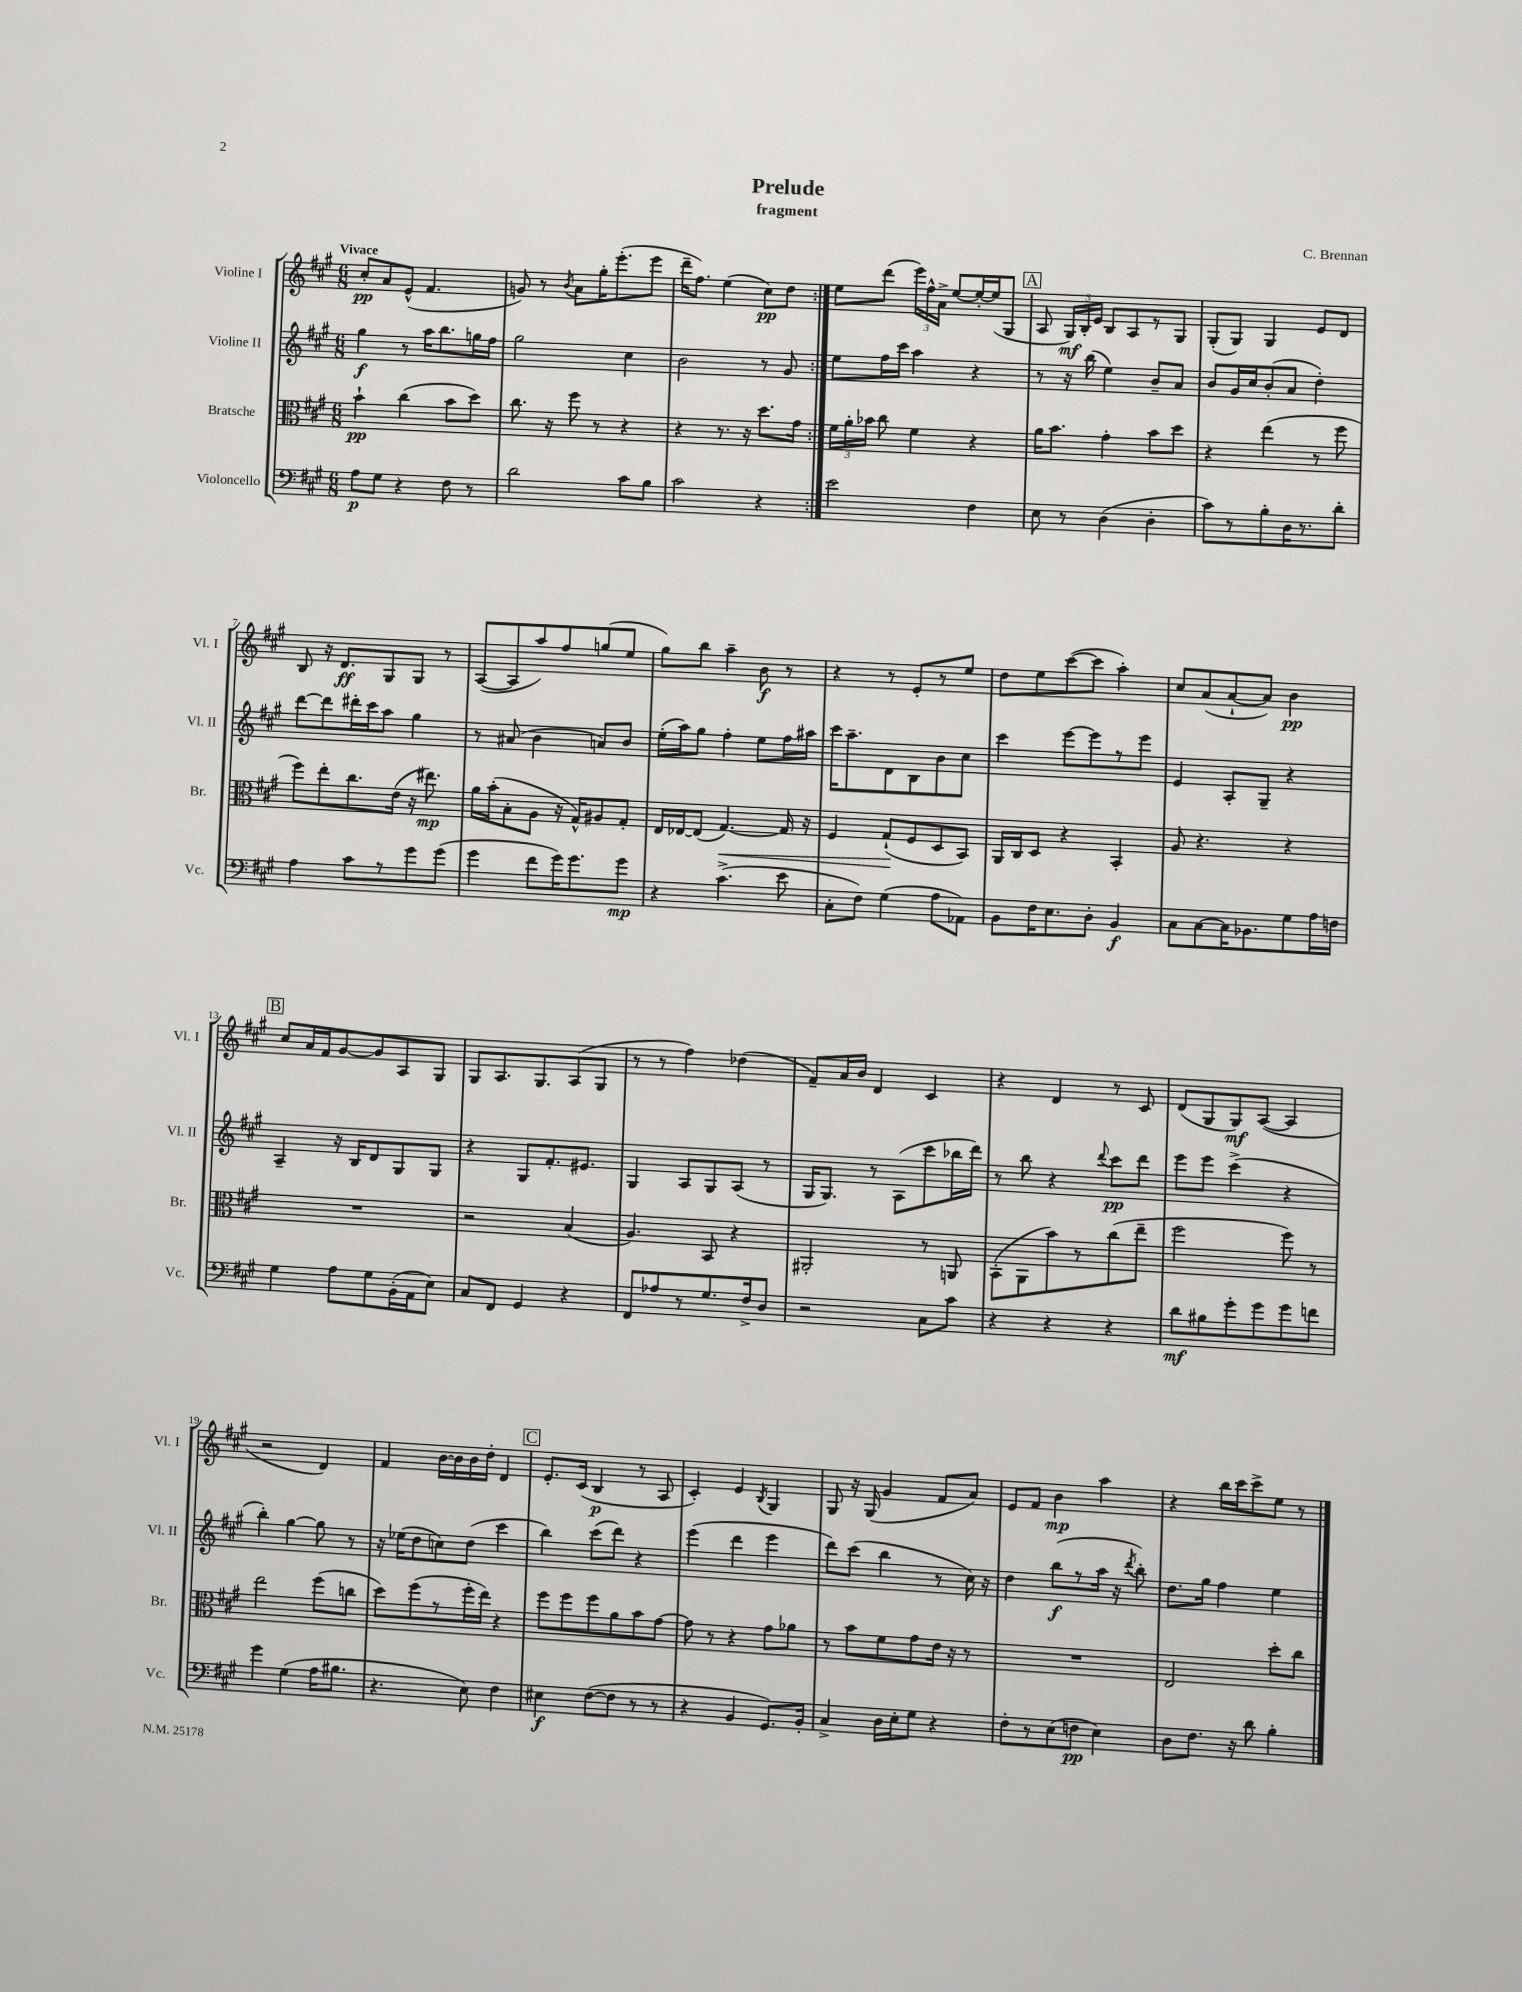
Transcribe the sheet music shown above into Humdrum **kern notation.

**kern	**dynam	**kern	**dynam	**kern	**dynam	**kern	**dynam
*part4	*part4	*part3	*part3	*part2	*part2	*part1	*part1
*staff4	*staff4	*staff3	*staff3	*staff2	*staff2	*staff1	*staff1
*I"Violoncello	*	*I"Bratsche	*	*I"Violine II	*	*I"Violine I	*
*I'Vc.	*	*I'Br.	*	*I'Vl. II	*	*I'Vl. I	*
*clefF4	*	*clefC3	*	*clefG2	*	*clefG2	*
*k[f#c#g#]	*	*k[f#c#g#]	*	*k[f#c#g#]	*	*k[f#c#g#]	*
*M6/8	*	*M6/8	*	*M6/8	*	*M6/8	*
=1	=1	=1	=1	=1	=1	=1	=1
!	!	!	!	!	!	!LO:TX:a:B:t=Vivace	!
8A\L	p	4b`\	pp	4gg#\	f	8cc#'/L	pp
8G#\J	.	.	.	.	.	8a/	.
4r	.	(4cc#\	.	8r	.	(8e^^/J	.
.	.	.	.	16aa\KL	.	4.f#/	.
.	.	.	.	8.bb\	.	.	.
8F#\	.	8b\L	.	.	.	.	.
8r	.	8dd\J)	.	16ggn\L	.	.	.
.	.	.	.	16ff#\JJ	.	.	.
=2	=2	=2	=2	=2	=2	=2	=2
2d\	.	8.cc#\	.	2gg#\	.	8gn/)	.
.	.	.	.	.	.	8r	.
.	.	16r	.	.	.	.	.
.	.	.	.	.	.	8qb/	.
.	.	8ff#\	.	.	.	8a\L	.
.	.	8r	.	.	.	16gg#'\K	.
.	.	.	.	.	.	(8.eee'\	.
8c#\L	.	4r	.	4cc#\	.	.	.
8B\J	.	.	.	.	.	8eee\J	.
=3	=3	=3	=3	=3	=3	=3	=3
2c#\	.	4r	.	2b\	.	16ddd~\KL	.
.	.	.	.	.	.	8.ff#\J)	.
.	.	8.r	.	.	.	(4ee\	.
.	.	16r	.	.	.	.	.
4r	.	8.dd\L	.	8r	.	8cc#\L)	pp
.	.	.	.	8g#/	.	8dd\J	.
.	.	16g#\Jk	.	.	.	.	.
=4:|!	=4:|!	=4:|!	=4:|!	=4:|!	=4:|!	=4:|!	=4:|!
2e\	.	24f#\LL	.	8ee\L	.	8ee\L	.
.	.	24a'\	.	.	.	.	.
.	.	24b-X\JJ	.	.	.	.	.
.	.	8cc#\	.	16ff#\L	.	(8ddd\J	.
.	.	.	.	16ccc#\JJ	.	.	.
.	.	4f#\	.	4aa\	.	24eee\LL)	.
.	.	.	.	.	.	24ff#^^\	.
.	.	.	.	.	.	24a^\JJ	.
.	.	.	.	.	.	[8ee/L	.
4F#\	.	4r	.	4r	.	16ee'/L_	.
.	.	.	.	.	.	(16ee/J]	.
.	.	.	.	.	.	8G#/J	.
!!LO:REH:place=s1:t=A
=5	=5	=5	=5	=5	=5	=5	=5
8E\	.	16a\KL	.	8r	.	8A/	.
.	.	8.b\J	.	.	.	.	.
8r	.	.	.	16r	.	24G#/LL)	mf
.	.	.	.	.	.	24B'/	.
.	.	.	.	(16bb\	.	.	.
.	.	.	.	.	.	24e/JJ	.
(4D\	.	4g#'\	.	4ee\)	.	8B/L	.
.	.	.	.	.	.	8A/	.
4D'\	.	8b\L	.	8b~/L	.	8r	.
.	.	8dd\J	.	8a/J	.	8G#/J	.
=6	=6	=6	=6	=6	=6	=6	=6
8c#\L)	.	4r	.	8b/L	.	(8G#'/L	.
8r	.	.	.	16g#/L	.	8G#/J)	.
.	.	.	.	16cc#/J	.	.	.
8B'\	.	(4ee\	.	(8b'/	.	4G#/	.
16D\K	.	.	.	8a/J	.	.	.
8.r	.	.	.	.	.	.	.
.	.	8r	.	4dd'\)	.	8e/L	.
8d'\J	.	8ff#\	.	.	.	8d/J	.
!!LO:LB:g=z
=7	=7	=7	=7	=7	=7	=7	=7
4A\	.	8ff#\L)	.	[8ddd\L	.	8B/	.
.	.	8ee'\	.	8ddd\]	.	16r	.
.	.	.	.	.	.	8.d/L	ff
8c#\L	.	8.cc#\	.	16ddd#X'\L	.	.	.
.	.	.	.	16ccc#\J	.	.	.
8r	.	.	.	8aa\J	.	8G#/	.
.	.	(16e\Jk	.	.	.	.	.
8g#\	.	16r	.	4gg#\	.	8G#/J	.
.	.	8.ee#X\)	mp	.	.	.	.
(8g#\J	.	.	.	.	.	8r	.
=8	=8	=8	=8	=8	=8	=8	=8
4g#\	.	16a\LL	.	8r	.	([8A/L	.
.	.	(16b'\J	.	.	.	.	.
.	.	8B'\	.	(8a#X/	.	8A/]	.
8f#\L	.	8A\J	.	4b\	.	8aa/)	.
16g#\K)	.	16r	.	.	.	8ff#/	.
8.g#\	.	16G#^^/KL)	.	.	.	.	.
.	.	8A#X/	.	8an/L)	.	(8ggn/	.
8g#\J	mp	8G#'/J	.	8b/J	.	8ee/J	.
=9	=9	=9	=9	=9	=9	=9	=9
4r	.	16E/LL	.	(16ee'\LL	.	8gg#\L)	.
.	.	[16E-X/J	.	16aa\J)	.	.	.
.	.	(8E-/J]	.	8gg#\J	.	8bb\J	.
!	!	!	!LO:HP:b	!	!	!	!
(4.c#^\	.	[4.G#/)	<	4ff#'\	.	4aa~\	.
.	.	.	.	8ee\L	.	8b\	f
8e\	.	16G#/]	.	16ff#\L	.	8r	.
.	.	16r	.	16aa#X\JJ	.	.	.
=10	=10	=10	=10	=10	=10	=10	=10
8C#'\L	.	4F#/	.	16ccc#\KL	.	4r	.
.	.	.	.	8.aa~\	.	.	.
8F#\J)	.	.	.	.	.	.	.
(4G#\	.	(8G#`/L	.	8d\	.	8r	.
.	.	8F#/	[	8B\	.	8e'/L	.
8A\L	.	8D/	.	8b\	.	8r	.
8AA-X\J)	.	8BB/J)	.	8cc#\J	.	8ee/J	.
=11	=11	=11	=11	=11	=11	=11	=11
8BB\L	.	16AA/LL	.	4ccc#\	.	8dd\L	.
.	.	16C#/J	.	.	.	.	.
16F#\K	.	8D/J	.	.	.	8ee\	.
8.E\	.	.	.	.	.	.	.
.	.	4r	.	[8eee\L	.	([8ccc#\	.
8D'\J	.	.	.	8eee\]	.	8ccc#\J]	.
4BB/	f	4BB'/	.	8r	.	4aa'\)	.
.	.	.	.	8eee\J	.	.	.
=12	=12	=12	=12	=12	=12	=12	=12
8C#\L	.	8A/	.	4e/	.	8cc#/L	.
[8C#\	.	4.r	.	.	.	(8a/	.
16C#\K]	.	.	.	8A'/L	.	[8a`/	.
8.BB-X\	.	.	.	.	.	.	.
.	.	.	.	8G#~/J	.	8a/J])	.
8G#\	.	4r	.	4r	.	4b\	pp
16A\L	.	.	.	.	.	.	.
16Fn\JJ	.	.	.	.	.	.	.
!!LO:LB:g=z
!!LO:REH:place=s1:t=B
=13	=13	=13	=13	=13	=13	=13	=13
4G#\	.	2.r	.	4A~/	.	8cc#/L	.
.	.	.	.	.	.	16a/L	.
.	.	.	.	.	.	16f#/J	.
8A\L	.	.	.	16r	.	[8g#/	.
.	.	.	.	16B/KL	.	.	.
8G#\	.	.	.	8d/	.	8g#/]	.
(16BB'\L	.	.	.	8G#/	.	8A/	.
16AA\J	.	.	.	.	.	.	.
8E\J)	.	.	.	8G#/J	.	8G#/J	.
=14	=14	=14	=14	=14	=14	=14	=14
8C#/L	.	2r	.	4r	.	8G#/L	.
8FF#/J	.	.	.	.	.	8.A/	.
4GG#/	.	.	.	8G#/L	.	.	.
.	.	.	.	.	.	8.G#/	.
.	.	.	.	8.f#'/	.	.	.
4r	.	(4B/	.	.	.	(8A/	.
.	.	.	.	8.e#X/J	.	.	.
.	.	.	.	.	.	8G#/J	.
=15	=15	=15	=15	=15	=15	=15	=15
8FF#/L	.	4.A/)	.	4G#/	.	8r	.
8A-X/	.	.	.	.	.	8r	.
8r	.	.	.	8A/L	.	4ff#\)	.
8.G#/	.	8BB/	.	8G#/	.	.	.
.	.	4r	.	(8A/J	.	(4dd-X\	.
16F#^/k	.	.	.	.	.	.	.
8D/J	.	.	.	8r	.	.	.
=16	=16	=16	=16	=16	=16	=16	=16
2r	.	2AA#X'/	.	16G#/KL	.	8f#~/L)	.
.	.	.	.	8.G#/J)	.	.	.
.	.	.	.	.	.	16a/L	.
.	.	.	.	.	.	16b/JJ	.
.	.	.	.	8r	.	4d/	.
.	.	.	.	(8A\L	.	.	.
8C#\L	.	8r	.	8ccc#\	.	4c#/	.
8c#\J	.	8AAn/	.	16bb-X\L	.	.	.
.	.	.	.	16ddd\JJ)	.	.	.
=17	=17	=17	=17	=17	=17	=17	=17
4r	.	(8BB'\L	.	8r	.	4r	.
.	.	8AA\	.	8bb\	.	.	.
4r	.	8b\)	.	4r	.	4d/	.
.	.	8r	.	.	.	.	.
.	.	.	.	8qqddd/	.	.	.
4r	.	(8cc#\	.	8ccc#\L	pp	8r	.
.	.	8ee~\J	.	8ddd\J	.	8c#/	.
=18	=18	=18	=18	=18	=18	=18	=18
8d\L	mf	2ff#\	.	8eee\L	.	(8d/L	.
8B#X\	.	.	.	8eee\J	.	8G#/	.
8g#'\	.	.	.	(4ccc#^\	.	8G#/)	mf
8g#\	.	.	.	.	.	([8A/J	.
8g#\	.	8ff#\)	.	4r	.	4A/]	.
8fn\J	.	8r	.	.	.	.	.
!!LO:LB:g=z
=19	=19	=19	=19	=19	=19	=19	=19
4g#\	.	2ee\	.	4bb'\)	.	2r	.
(4G#\	.	.	.	[4gg#\	.	.	.
16A\KL	.	(8ff#\L	.	8gg#\]	.	4d/)	.
8.B#X\J	.	.	.	.	.	.	.
.	.	8ccn\J	.	8r	.	.	.
=20	=20	=20	=20	=20	=20	=20	=20
4.r	.	8dd\L)	.	16r	.	4f#/	.
.	.	.	.	(16ee-X\KL	.	.	.
.	.	(8ff#\	.	8dd\	.	.	.
.	.	8r	.	8ccn\)	.	[16b\LL	.
.	.	.	.	.	.	16b\]	.
8E\)	.	16ff#'\L	.	(8dd\J	.	16b\	.
.	.	16ee\JJ)	.	.	.	16dd'\JJ	.
4F#\	.	4r	.	4ccc#\	.	4d/	.
!!LO:REH:place=s1:t=C
=21	=21	=21	=21	=21	=21	=21	=21
4E#X\	f	8ff#\L	.	4bb\)	.	8.e'/L	.
.	.	8ff#\	.	.	.	.	.
.	.	.	.	.	.	(16c#/Jk	.
([8F#\L	.	8ff#\	.	(8ccc#\L	.	4B/	p
8F#\J]	.	8a\	.	8ddd\J)	.	.	.
8r	.	8b\	.	4r	.	8r	.
8r	.	[8g#\J	.	.	.	8A/	.
=22	=22	=22	=22	=22	=22	=22	=22
4r	.	8g#\]	.	(4eee\	.	4c#'/)	.
.	.	8r	.	.	.	.	.
4BB/	.	4r	.	4ddd\	.	4e/	.
.	.	.	.	.	.	8qB/	.
8.GG#/L)	.	8g#\L	.	4eee\	.	4G#/	.
.	.	8a-X\J	.	.	.	.	.
16BB'/Jk	.	.	.	.	.	.	.
=23	=23	=23	=23	=23	=23	=23	=23
4C#^/	.	8r	.	8ddd\L)	.	8G#/	.
.	.	8b\L	.	(8ccc#\J	.	16r	.
.	.	.	.	.	.	(16G#/	.
16D\LL	.	8f#\	.	4bb\	.	4g#/	.
16E'\J	.	.	.	.	.	.	.
8G#\J	.	8g#\	.	.	.	.	.
4r	.	16e\Jk	.	8r	.	8f#/L	.
.	.	16r	.	.	.	.	.
.	.	8r	.	16cc#\)	.	8a/J)	.
.	.	.	.	16r	.	.	.
=24	=24	=24	=24	=24	=24	=24	=24
8F#'\L	.	2.r	.	4dd\	.	8e/L	.
8r	.	.	.	.	.	8f#/J	.
(8E\	.	.	.	(8bb\L	f	4b\	mp
8Fn\J	pp	.	.	8r	.	.	.
4E\)	.	.	.	16aa\Jk	.	4aa\	.
.	.	.	.	16r	.	.	.
.	.	.	.	8qddd/	.	.	.
.	.	.	.	8bb'\)	.	.	.
=25	=25	=25	=25	=25	=25	=25	=25
8D\L	.	2E/	.	8.dd\L	.	4r	.
8.F#\J	.	.	.	.	.	.	.
.	.	.	.	16gg#\Jk	.	.	.
.	.	.	.	4ff#\	.	16bb\LL	.
16r	.	.	.	.	.	16ccc#\J	.
8d\	.	.	.	.	.	8ccc#^\	.
4B'\	.	8dd'\L	.	4ee\	.	8ee\J	.
.	.	8cc#\J	.	.	.	8r	.
==	==	==	==	==	==	==	==
*-	*-	*-	*-	*-	*-	*-	*-
